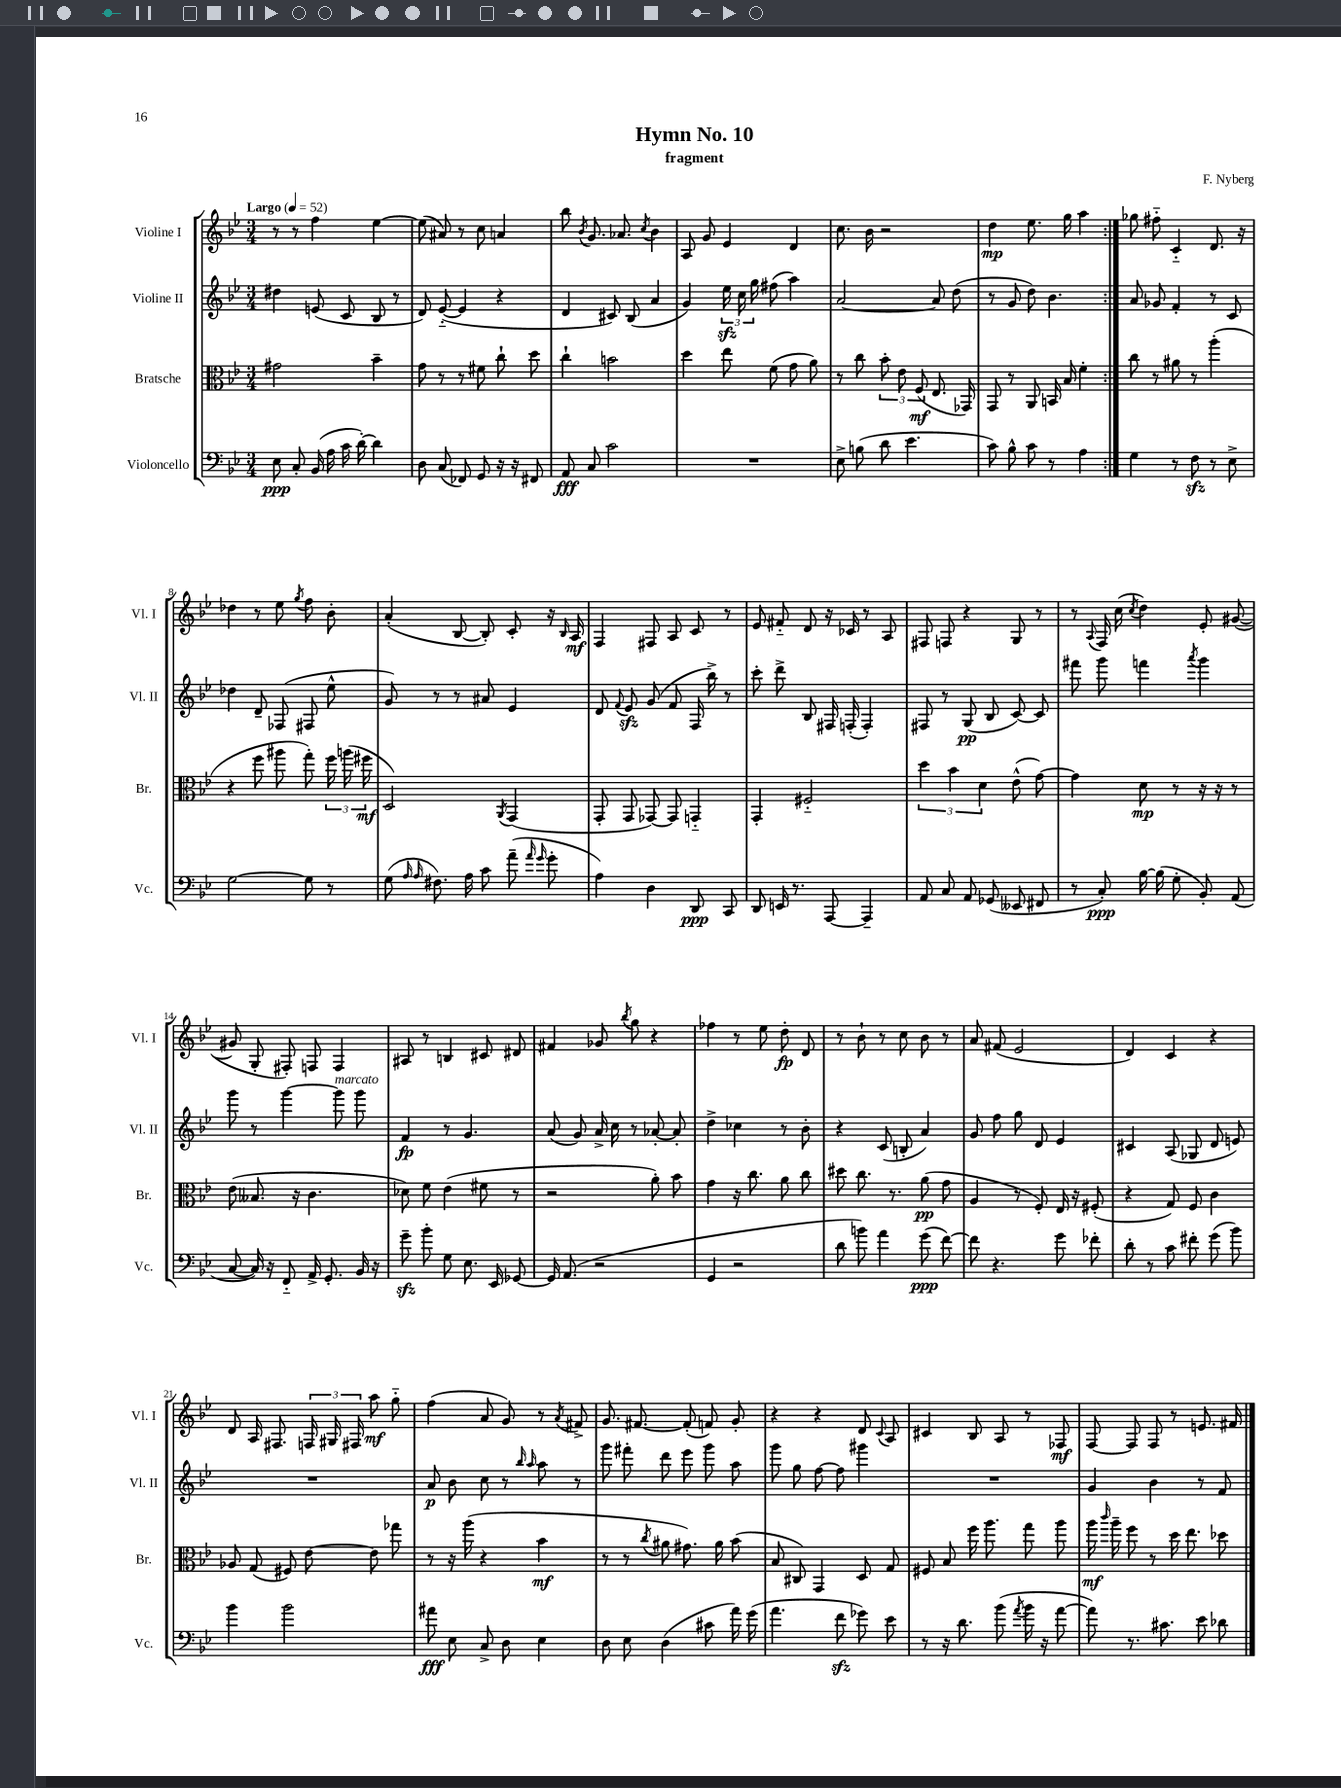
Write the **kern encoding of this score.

**kern	**dynam	**kern	**dynam	**kern	**dynam	**kern	**dynam
*part4	*part4	*part3	*part3	*part2	*part2	*part1	*part1
*staff4	*staff4	*staff3	*staff3	*staff2	*staff2	*staff1	*staff1
*I"Violoncello	*	*I"Bratsche	*	*I"Violine II	*	*I"Violine I	*
*I'Vc.	*	*I'Br.	*	*I'Vl. II	*	*I'Vl. I	*
*clefF4	*	*clefC3	*	*clefG2	*	*clefG2	*
*k[b-e-]	*	*k[b-e-]	*	*k[b-e-]	*	*k[b-e-]	*
*M3/4	*	*M3/4	*	*M3/4	*	*M3/4	*
*MM52	*	*MM52	*	*MM52	*	*MM52	*
=1	=1	=1	=1	=1	=1	=1	=1
!	!	!	!	!	!	!LO:TX:a:B:t=Largo	!
8E-\	ppp	2g#X\	.	4dd#X\	.	8r	.
8C'/	.	.	.	.	.	8r	.
(16BB-/	.	.	.	(8en/	.	4ff\	.
16A\	.	.	.	.	.	.	.
16c\	.	.	.	8c/	.	.	.
[16d'\)	.	.	.	.	.	.	.
4d\]	.	4b-~\	.	8B-/	.	[4ee-\	.
.	.	.	.	8r	.	.	.
=2	=2	=2	=2	=2	=2	=2	=2
8D\	.	8g\	.	8d/)	.	(8ee-\]	.
(8C/	.	8r	.	([8e-/	.	8a#X/)	.
8FF-X/)	.	8r	.	4e-/]	.	8r	.
8GG/	.	8f#X\	.	.	.	8cc\	.
16r	.	8cc`\	.	4r	.	4an/	.
16r	.	.	.	.	.	.	.
8FF#X/	.	8dd\	.	.	.	.	.
=3	=3	=3	=3	=3	=3	=3	=3
8AA/	fff	4cc`\	.	4d/	.	8bb-\	.
.	.	.	.	.	.	8qb-/	.
8C/	.	.	.	.	.	8.g/	.
2c\	.	2bn\	.	8c#X/)	.	.	.
.	.	.	.	.	.	8.a-X/	.
.	.	.	.	(8B-/	.	.	.
.	.	.	.	.	.	8qcc/	.
.	.	.	.	4a/	.	4b-\	.
=4	=4	=4	=4	=4	=4	=4	=4
2.r	.	4dd\	.	4g/)	.	8A/	.
.	.	.	.	.	.	8g/	.
.	.	8ee-\	.	24ee-zz\	.	4e-/	.
.	.	.	.	24cc\	.	.	.
.	.	.	.	24gg\	.	.	.
.	.	(8f\	.	(8ff#X\	.	.	.
.	.	8g\	.	4aa\)	.	4d/	.
.	.	8a\)	.	.	.	.	.
=5	=5	=5	=5	=5	=5	=5	=5
8E-^\	.	8r	.	[2a/	.	8.cc\	.
(8Bn\	.	8cc\	.	.	.	.	.
.	.	.	.	.	.	16b-\	.
8d\	.	12b-'\	.	.	.	2r	.
.	.	12e-\	.	.	.	.	.
4.e-\	.	.	.	.	.	.	.
.	.	(12F/	mf	.	.	.	.
.	.	8.E-/	.	8a/]	.	.	.
.	.	.	.	(8dd\	.	.	.
.	.	16GG-X/)	.	.	.	.	.
=6	=6	=6	=6	=6	=6	=6	=6
8c\)	.	8GG/	.	8r	.	4dd\	mp
8B-^^\	.	8r	.	8g/	.	.	.
8c\	.	8AA/	.	8dd\)	.	8.ee-\	.
8r	.	16BBn/	.	4.b-\	.	.	.
.	.	16B-/	.	.	.	16gg\	.
4A\	.	4f'\	.	.	.	4aa\	.
=7:|!	=7:|!	=7:|!	=7:|!	=7:|!	=7:|!	=7:|!	=7:|!
4G\	.	8cc\	.	8a/	.	8gg-X\	.
.	.	8r	.	8g-X/	.	8ff#X\	.
8r	.	8a#X\	.	4f'/	.	4c/	.
8Fzz\	.	8r	.	.	.	.	.
8r	.	(4aa'\	.	8r	.	8.d/	.
8E-^\	.	.	.	8c/	.	.	.
.	.	.	.	.	.	16r	.
!!LO:LB:g=z
=8	=8	=8	=8	=8	=8	=8	=8
[2G\	.	4r	.	4dd-X\	.	4dd-X\	.
.	.	8ff\	.	8d~/	.	8r	.
.	.	8aa#X\	.	(8F-X/	.	8ee-\	.
.	.	.	.	.	.	8qgg/	.
8G\]	.	8gg'\)	.	8F#X/	.	8ff\	.
8r	.	24ff\	.	8ee-^^\	.	8b-'\	.
.	.	(24aan\	.	.	.	.	.
.	.	24ff#X\	mf	.	.	.	.
=9	=9	=9	=9	=9	=9	=9	=9
(8G\	.	2D/)	.	8g/)	.	(4a'/	.
16qqA/	.	.	.	.	.	.	.
16qqA/	.	.	.	.	.	.	.
8.F#X\)	.	.	.	8r	.	.	.
.	.	.	.	8r	.	[8B-/	.
16A\	.	.	.	.	.	.	.
8c\	.	.	.	8a#X/	.	8B-'/])	.
.	.	8qAA/	.	.	.	.	.
(8a~\	.	(4GG/	.	4e-/	.	8c'/	.
16qqa/	.	.	.	.	.	.	.
16qqg/	.	.	.	.	.	.	.
8g'\	.	.	.	.	.	16r	.
.	.	.	.	.	.	16qqB-/	.
.	.	.	.	.	.	16A/	mf
=10	=10	=10	=10	=10	=10	=10	=10
4A\)	.	8GG'/	.	8d/	.	4F/	.
.	.	.	.	8qqf/	.	.	.
.	.	8GG/	.	8e-zz/	.	.	.
4D\	.	[8GG-X/)	.	(8g/	.	8F#X/	.
.	.	8GG-/]	.	8f/	.	8A/	.
8DD/	ppp	4GGn/	.	16F/	.	8c/	.
.	.	.	.	16bb-^\)	.	.	.
8CC/	.	.	.	8r	.	8r	.
=11	=11	=11	=11	=11	=11	=11	=11
8DD/	.	4GG'/	.	8ccc'\	.	8e-/	.
16EEn/	.	.	.	8ddd^\	.	8f#X/	.
8.r	.	.	.	.	.	.	.
.	.	2F#X/	.	8B-/	.	8d/	.
[8AAA/	.	.	.	16F#X/	.	16r	.
.	.	.	.	(16Fn'/	.	16c-X/	.
4AAA~/]	.	.	.	4F'/)	.	8r	.
.	.	.	.	.	.	8A/	.
=12	=12	=12	=12	=12	=12	=12	=12
8AA/	.	6dd\	.	8F#X/	.	8F#X/	.
8C/	.	.	.	8r	.	8Fn/	.
.	.	6b-\	.	.	.	.	.
8AA/	.	.	.	(8G/	pp	4r	.
.	.	6d\	.	.	.	.	.
(8GG-X/	.	.	.	8B-/	.	.	.
8EE--X/	.	(8e-^^\	.	[8c/)	.	8G/	.
8FF#X/	.	[8g\)	.	8c/]	.	8r	.
=13	=13	=13	=13	=13	=13	=13	=13
8r	.	4g\]	.	8fff#X\	.	8r	.
.	.	.	.	.	.	8qqA/	.
8C'/)	ppp	.	.	8ggg\	.	16F/	.
.	.	.	.	.	.	(16cc\	.
.	.	.	.	.	.	8qcc/	.
[16B-\	.	8d\	mp	4fffn\	.	4dd\)	.
(16B-\]	.	.	.	.	.	.	.
8G'\	.	8r	.	.	.	.	.
.	.	.	.	8qaaa/	.	.	.
8BB-'/)	.	16r	.	4ggg\	.	8e-'/	.
.	.	16r	.	.	.	.	.
(8AA/	.	8r	.	.	.	([8g#X/	.
!!LO:LB:g=z
=14	=14	=14	=14	=14	=14	=14	=14
[8C/	.	(8e-\	.	8ggg\	.	8g#X/]	.
16C/])	.	8.B--X/	.	8r	.	8G'/	.
16r	.	.	.	.	.	.	.
8FF/	.	.	.	[4ggg\	.	8F#X'/)	.
.	.	16r	.	.	.	.	.
16AA^/	.	4.c\	.	.	.	8Fn/	.
8.GG'/	.	.	.	.	.	.	.
!	!	!	!	!LO:TX:a:i:t=marcato	!	!	!
.	.	.	.	8ggg\]	.	4F/	.
16BB-/	.	.	.	8ggg\	.	.	.
16r	.	.	.	.	.	.	.
=15	=15	=15	=15	=15	=15	=15	=15
8gzz~\	.	8d-X\)	.	4f/	fp	8A#X/	.
8b-'\	.	8f\	.	.	.	8r	.
8G\	.	(4e-\	.	8r	.	4Bn/	.
8.E-\	.	.	.	4.g/	.	.	.
.	.	8f#X\	.	.	.	8c#X/	.
16EE-/	.	.	.	.	.	.	.
[8GG-X/	.	8r	.	.	.	8d#X/	.
=16	=16	=16	=16	=16	=16	=16	=16
16GG-/]	.	2r	.	(8a/	.	4f#X/	.
(8.AA/	.	.	.	.	.	.	.
.	.	.	.	8g/)	.	.	.
2r	.	.	.	16a^/	.	8g-X/	.
.	.	.	.	16cc\	.	.	.
.	.	.	.	.	.	8qbb-/	.
.	.	.	.	8r	.	8gg\	.
.	.	8a'\)	.	[8a-X'/	.	4r	.
.	.	8b-\	.	8a-'/]	.	.	.
=17	=17	=17	=17	=17	=17	=17	=17
4GG/	.	4g\	.	4dd^\	.	4ff-X\	.
2r	.	16r	.	4cc-X\	.	8r	.
.	.	8.cc\	.	.	.	.	.
.	.	.	.	.	.	8ee-\	.
.	.	8a\	.	8r	.	8dd'\	fp
.	.	8cc\	.	8b-'\	.	8d/	.
=18	=18	=18	=18	=18	=18	=18	=18
8d\	.	8dd#X\	.	4r	.	8r	.
8bn\)	.	8.cc\	.	.	.	8b-`\	.
4a\	.	.	.	(8c/	.	8r	.
.	.	8.r	.	.	.	.	.
.	.	.	.	8Bn'/	.	8cc\	.
(8g\	ppp	(8a\	pp	4a/)	.	8b-\	.
[8f\)	.	8g\	.	.	.	8r	.
=19	=19	=19	=19	=19	=19	=19	=19
8f\]	.	4A/	.	8g/	.	8a/	.
4.r	.	.	.	8ff\	.	(8f#X/	.
.	.	8r	.	8gg\	.	2e-/	.
.	.	8F'/)	.	8d/	.	.	.
8g\	.	16E-/	.	4e-/	.	.	.
.	.	16r	.	.	.	.	.
8f-X'\	.	(8F#X'/	.	.	.	.	.
=20	=20	=20	=20	=20	=20	=20	=20
8d'\	.	4r	.	4c#X/	.	4d/)	.
8r	.	.	.	.	.	.	.
8c\	.	8G/)	.	(8A/	.	4c/	.
8f#X'\	.	8F/	.	8G-X/	.	.	.
(8g\	.	4c\	.	8d/	.	4r	.
8b-\)	.	.	.	8en/)	.	.	.
!!LO:LB:g=z
=21	=21	=21	=21	=21	=21	=21	=21
4b-\	.	8A-X/	.	2.r	.	8d/	.
.	.	(8G/	.	.	.	16A/	.
.	.	.	.	.	.	8.F#X/	.
2b-\	.	8F#X/)	.	.	.	.	.
.	.	[8e-\	.	.	.	24Fn/	.
.	.	.	.	.	.	24G#X/	.
.	.	.	.	.	.	24F#X/	.
.	.	8e-\]	.	.	.	8aa\	mf
.	.	8gg-X\	.	.	.	8gg\	.
=22	=22	=22	=22	=22	=22	=22	=22
8a#X\	fff	8r	.	8a/	p	(4ff\	.
8E-\	.	16r	.	8b-\	.	.	.
.	.	(16aa\	.	.	.	.	.
8C^/	.	4r	.	8cc\	.	8a/	.
8D\	.	.	.	8r	.	8g/)	.
.	.	.	.	16qqbb-/	.	.	.
.	.	.	.	16qqaa/	.	.	.
4E-\	.	4b-\	mf	8aa\	.	8r	.
.	.	.	.	.	.	8qa/	.
.	.	.	.	8r	.	8f#X^/	.
=23	=23	=23	=23	=23	=23	=23	=23
8D\	.	8r	.	8ggg\	.	8.g/	.
8E-\	.	8r	.	8fff#X'\	.	.	.
.	.	.	.	.	.	[8.f#X/	.
.	.	8qcc/	.	.	.	.	.
(4D\	.	8a#X\	.	8ddd\	.	.	.
.	.	8.g#X\)	.	8eee-\	.	(8f#'/]	.
8c#X\	.	.	.	8ggg\	.	8fn/)	.
.	.	16a#\	.	.	.	.	.
16a\)	.	(8b-\	.	8aa\	.	8g'/	.
(16g\	.	.	.	.	.	.	.
=24	=24	=24	=24	=24	=24	=24	=24
4.a\	.	8B-/	.	8ggg\	.	4r	.
.	.	8C#X/)	.	8gg\	.	.	.
.	.	4GG/	.	[8ff\	.	4r	.
8fzz\	.	.	.	8ff\]	.	.	.
8g-X\)	.	8D/	.	4ggg#X\	.	8d/	.
.	.	.	.	.	.	8qqc/	.
8e-\	.	8G/	.	.	.	8A/	.
=25	=25	=25	=25	=25	=25	=25	=25
8r	.	8F#X/	.	2.r	.	4c#X/	.
16r	.	8B-/	.	.	.	.	.
8.d\	.	.	.	.	.	.	.
.	.	16ff\	.	.	.	8B-/	.
.	.	8.aa\	.	.	.	.	.
(8b-\	.	.	.	.	.	8A/	.
8qa/	.	.	.	.	.	.	.
16b-\	.	8gg\	.	.	.	8r	.
16r	.	.	.	.	.	.	.
[8a\	.	8aa\	.	.	.	8F-X/	mf
=26	=26	=26	=26	=26	=26	=26	=26
8a\])	.	16aa\	mf	4g/	.	[8F/	.
.	.	16qqccc/	.	.	.	.	.
.	.	16aa~\	.	.	.	.	.
8.r	.	8ff\	.	.	.	8F/]	.
.	.	8r	.	4b-\	.	8F/	.
8.c#X\	.	.	.	.	.	.	.
.	.	16dd\	.	.	.	8r	.
.	.	8.ee-\	.	.	.	.	.
8e-\	.	.	.	8r	.	8.en/	.
8d-X\	.	8dd-X\	.	8f/	.	.	.
.	.	.	.	.	.	16f#X/	.
==	==	==	==	==	==	==	==
*-	*-	*-	*-	*-	*-	*-	*-
